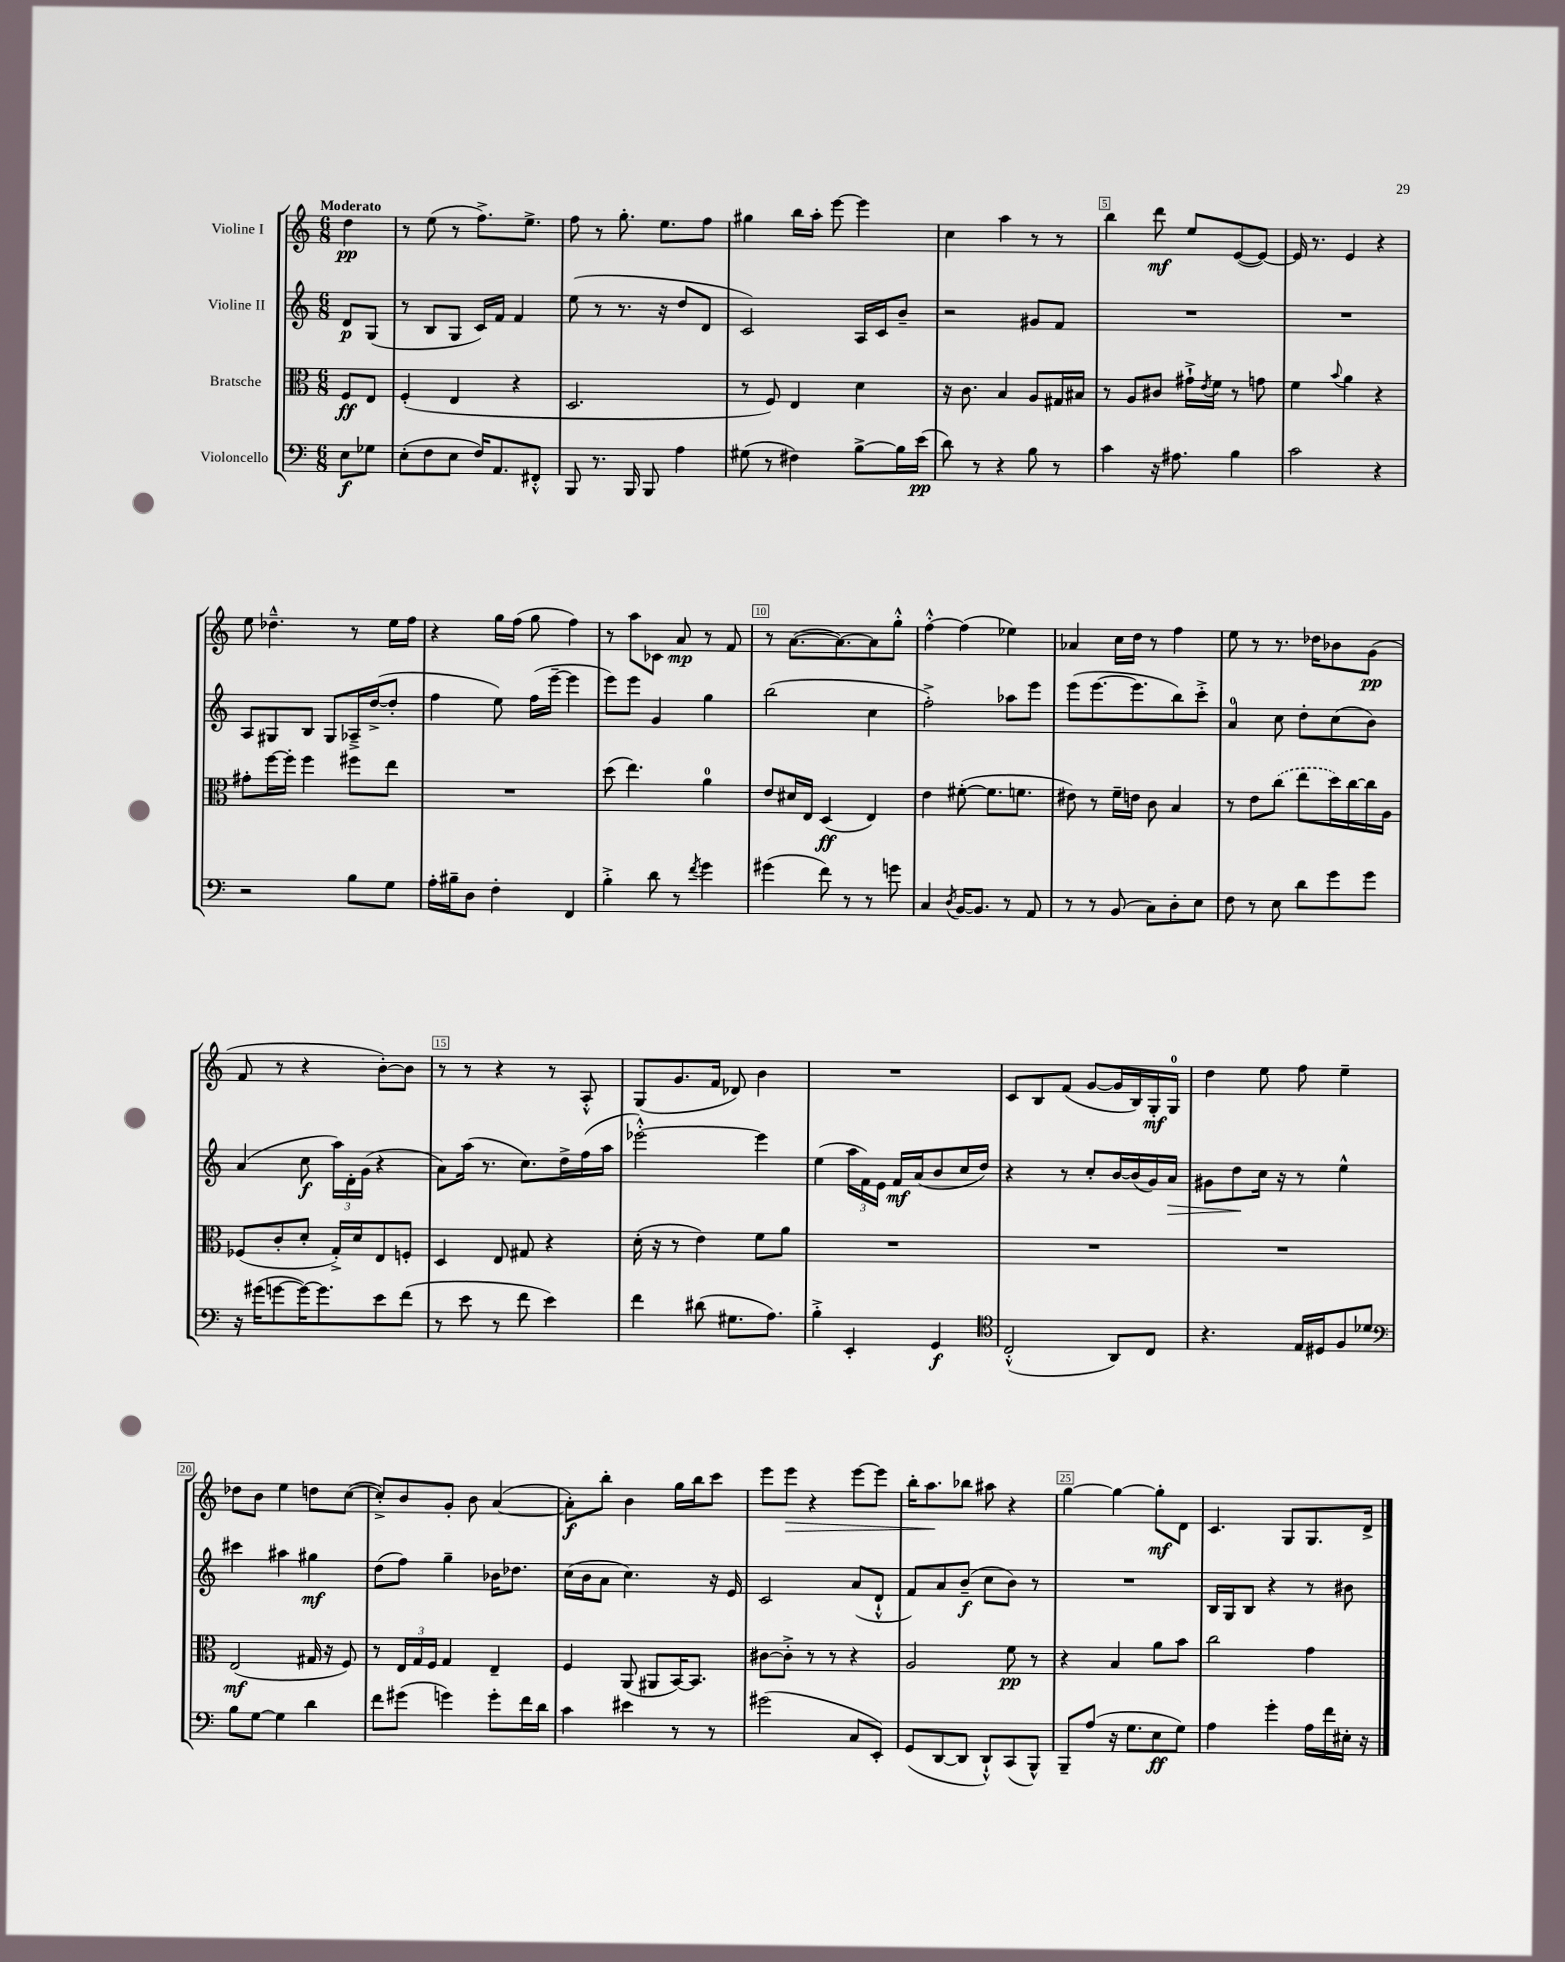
<<
\new StaffGroup <<
\new Staff = "s0" \with { instrumentName = "Violine I" } {
    \clef treble \key c \major \numericTimeSignature \time 6/8 \partial 4 \tempo "Moderato"
    d''4\pp |
    r8 e''8( r8 f''8.->) e''8.-> |
    f''8 r8 g''8.-. e''8. f''8 |
    gis''4 b''16 a''16-. e'''8~ e'''4 |
    c''4 a''4 r8 r8 |
    b''4 d'''8\mf e''8 e'8~( e'8~) |
    e'16 r8. e'4 r4 |
    e''8 des''4.---^ r8 e''16 f''16 |
    r4 g''16 f''16( g''8 f''4) |
    r8 a''8 ces'8 a'8\mp r8 f'8 |
    r8 a'8.~( a'8.~) a'8 g''8-.-^ |
    f''4~-.-^ f''4( ees''4) |
    aes'4 c''16 d''16 r8 f''4 |
    e''8 r8 r8. des''16 bes'8 g'8\pp( |
    f'8 r8 r4 b'8~-.) b'8 |
    r8 r8 r4 r8 a8-.-^ |
    g8( g'8. f'16 des'8) b'4 |
    R2. |
    c'8 b8 f'8( g'8~ g'16 b16) g16-.\mf g16-0 |
    d''4 e''8 f''8 e''4-- |
    des''8 b'8 e''4 d''8 c''8~( |
    c''8-.->) b'8 g'8-. b'8 a'4~( |
    a'8-.\f) b''8-. b'4 g''16 b''16 c'''8 |
    e'''8 e'''8\> r4 e'''8~ e'''8 |
    b''16-. a''8.\! bes''8 ais''8 r4 |
    g''4~ g''4~ g''8-.\mf d'8 |
    c'4. g8 g8. d'16-> \bar "|." |
}
\new Staff = "s1" \with { instrumentName = "Violine II" } {
    \clef treble \key c \major \numericTimeSignature \time 6/8 \partial 4
    d'8\p g8( |
    r8 b8 g8 c'16) f'16 f'4 |
    e''8( r8 r8. r16 d''8 d'8 |
    c'2) a16 c'16 b'8-- |
    r2 gis'8 f'8 |
    R2. |
    R2. |
    a8 gis8 b8 gis8 aes16---> d''16~->( d''8-. |
    f''4 e''8) f''16( e'''16~-- e'''4 |
    e'''8) e'''8 g'4 g''4 |
    b''2( c''4 |
    f''2-.->) aes''8 e'''8 |
    e'''8( e'''8.~ e'''8. b''8) c'''8-.-> |
    a'4-0 c''8 d''8-. c''8( b'8) |
    a'4( c''8\f \tuplet 3/2 { a''16) d'16-. g'16( } r4 |
    a'8) a''16( r8. c''8.) d''16-> f''16( a''16 |
    ees'''2~-.-^) ees'''4 |
    e''4( \tuplet 3/2 { a''16 f'16) e'16 } f'16\mf a'16( b'8 c''16 d''16) |
    r4 r8 c''8-. b'16~ b'16( g'16) a'16\> |
    gis'8 d''8\! c''16 r16 r8 e''4-^ |
    cis'''4 ais''4 gis''4\mf |
    d''8( f''8) g''4-- bes'16 des''8. |
    c''16( b'16 a'8 c''4.) r16 e'16 |
    c'2 a'8( d'8-!-^ |
    f'8) a'8 b'8--\f( c''8 b'8) r8 |
    R2. |
    b16 g16 b8 r4 r8 bis'8 \bar "|." |
}
\new Staff = "s2" \with { instrumentName = "Bratsche" } {
    \clef alto \key c \major \numericTimeSignature \time 6/8 \partial 4
    f8\ff e8 |
    f4-.( e4 r4 |
    d2. |
    r8 f8) e4 d'4 |
    r16 c'8. b4 a8 gis16 bis16 |
    r8 a8 cis'8 gis'16-!-> \acciaccatura { e'8 } f'16 r8 g'8 |
    f'4 \appoggiatura { b'8 } a'4 r4 |
    gis'8-. f''16~ f''16-. f''4 fis''8 e''8 |
    R2. |
    d''8( e''4.) a'4-0 |
    e'8 dis'16 e16 d4\ff( e4) |
    e'4 fis'8~-.( fis'8. f'8. |
    eis'8) r8 f'16-- e'16 c'8 b4 |
    r8 e'8 \once \slurDashed c''8( e''8 d''16) c''16~ c''16 a16 |
    fes8( c'8-. d'8-. g16-.->) d'16 e8 f8-. |
    d4 e8 gis8 r4 |
    d'16-.( r16 r8 e'4) f'8 a'8 |
    R2. |
    R2. |
    R2. |
    e2\mf( gis16 r16 f8) |
    r8 \tuplet 3/2 { e16 g16 f16 } g4 e4-- |
    f4 a,8( ais,8 b,16~) b,8. |
    cis'8~ cis'8-.-> r8 r8 r4 |
    a2 f'8\pp r8 |
    r4 b4 a'8 b'8 |
    c''2 g'4 \bar "|." |
}
\new Staff = "s3" \with { instrumentName = "Violoncello" } {
    \clef bass \key c \major \numericTimeSignature \time 6/8 \partial 4
    e8\f ges8 |
    e8-.( f8 e8 f16) a,8. fis,8-.-^ |
    b,,8 r8. b,,16 b,,8 a4 |
    gis8( r8 fis4) b8~-> b16 e'16\pp( |
    d'8) r8 r4 b8 r8 |
    c'4 r16 ais8. b4 |
    c'2 r4 |
    r2 b8 g8 |
    a16-. bis16-- d8 f4-. f,4 |
    b4-.-> d'8 r8 \acciaccatura { f'8 } g'4 |
    gis'4( f'8) r8 r8 g'8 |
    c4 \acciaccatura { d8 } b,16~ b,8. r8 a,8 |
    r8 r8 b,8( c8) d8-. e8 |
    f8 r8 e8 d'8 g'8 g'8 |
    r16 gis'16( g'8~ g'16~) g'8. e'8 f'8( |
    r8 e'8 r8 f'8 e'4) |
    f'4 dis'8( gis8. a8.) |
    b4-.-> e,4-. g,4\f |
    \clef tenor c2-.-^( a,8) c8 |
    r4. e16 dis16 f8 des'8 |
    \clef bass b8 g8~ g4 d'4 |
    f'8 gis'8( g'4) g'8-. f'16 d'16 |
    c'4 eis'4 r8 r8 |
    gis'2( c8 e,8-.) |
    g,8( d,8~ d,8 d,8-!-^) c,8( b,,8-^) |
    b,,8-- a8( r16 g8. e8\ff g8) |
    a4 g'4-. a16 f'16 eis16-. r16 \bar "|." |
}
>>
>>
\layout { \context { \Score \override BarNumber.break-visibility = ##(#f #t #t) barNumberVisibility = #(every-nth-bar-number-visible 5) \override BarNumber.stencil = #(make-stencil-boxer 0.1 0.3 ly:text-interface::print) } }
